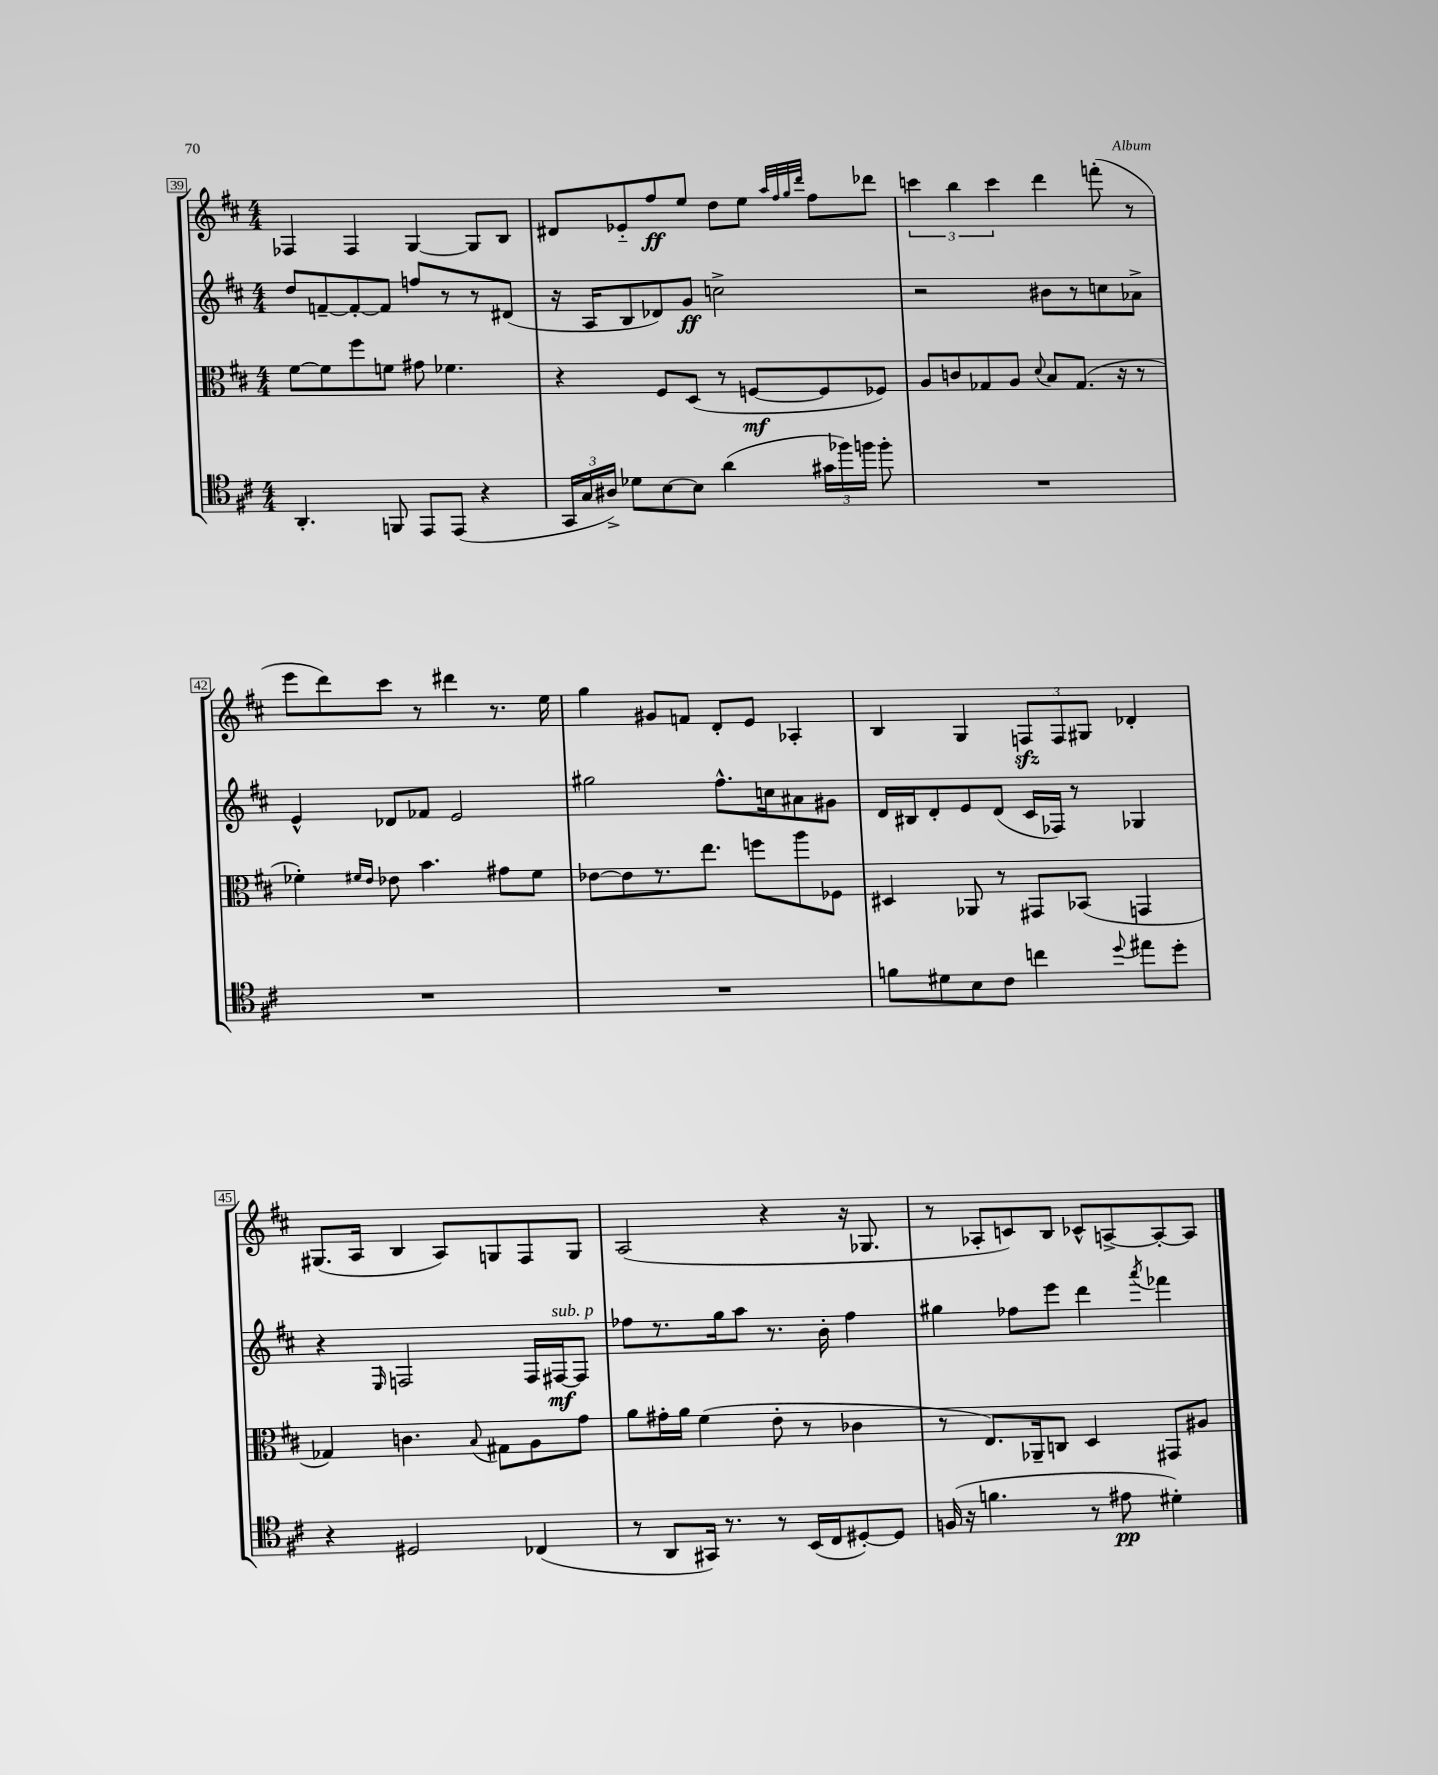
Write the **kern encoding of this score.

**kern	**dynam	**kern	**dynam	**kern	**dynam	**kern	**dynam
*part4	*part4	*part3	*part3	*part2	*part2	*part1	*part1
*staff4	*staff4	*staff3	*staff3	*staff2	*staff2	*staff1	*staff1
*clefC4	*	*clefC3	*	*clefG2	*	*clefG2	*
*k[f#c#]	*	*k[f#c#]	*	*k[f#c#]	*	*k[f#c#]	*
*M4/4	*	*M4/4	*	*M4/4	*	*M4/4	*
=39	=39	=39	=39	=39	=39	=39	=39
4.AA'/	.	[8f#\L	.	8dd/L	.	4F-X/	.
.	.	8f#\]	.	[8fn~/	.	.	.
.	.	8ff#\	.	8f'/_	.	4F-/	.
8FFn/	.	8fn\J	.	8f/J]	.	.	.
8EE/L	.	8g#X\	.	8ffn/L	.	[4G/	.
(8EE/J	.	4.f-X\	.	8r	.	.	.
4r	.	.	.	8r	.	8G/L]	.
.	.	.	.	(8d#X/J	.	8B/J	.
=40	=40	=40	=40	=40	=40	=40	=40
24GG/LL	.	4r	.	16r	.	8d#X/L	.
24G/	.	.	.	.	.	.	.
.	.	.	.	16A/KL	.	.	.
24A#X^/JJ)	.	.	.	.	.	.	.
8d-X\L	.	.	.	8B/	.	8e-X/	.
[8B\	.	8F#/L	.	8d-X/)	.	8ff#/	ff
8B\J]	.	(8D/J	.	8g/J	ff	8ee/J	.
(4a\	.	8r	.	2ccn^\	.	8dd\L	.
.	.	[8Fn/L	mf	.	.	8ee\J	.
.	.	.	.	.	.	32qqaa/LLL	.
.	.	.	.	.	.	32qqff#/	.
.	.	.	.	.	.	32qqgg/	.
.	.	.	.	.	.	32qqddd/JJJ	.
24g#X\LL	.	8F/]	.	.	.	8ff#\L	.
24ff-X\)	.	.	.	.	.	.	.
24ffn\JJ	.	.	.	.	.	.	.
8ff'\	.	8F-X/J)	.	.	.	8ddd-X\J	.
=41	=41	=41	=41	=41	=41	=41	=41
1r	.	8A/L	.	2r	.	6cccn\	.
.	.	8cn/	.	.	.	.	.
.	.	.	.	.	.	6bb\	.
.	.	8G-X/	.	.	.	.	.
.	.	.	.	.	.	6ccc\	.
.	.	8A/J	.	.	.	.	.
.	.	8qqd/	.	.	.	.	.
.	.	8B/L	.	8b#X\L	.	4ddd\	.
.	.	(8.G-/J	.	8r	.	.	.
.	.	.	.	8ccn\	.	(8fffn'\	.
.	.	16r	.	.	.	.	.
.	.	8r	.	8a-X^\J	.	8r	.
!!LO:LB:g=z
=42	=42	=42	=42	=42	=42	=42	=42
1r	.	4f-X'\)	.	4e^^/	.	8eee\L	.
.	.	.	.	.	.	8ddd\)	.
.	.	16qqf#X/LL	.	.	.	.	.
.	.	16qqe/JJ	.	.	.	.	.
.	.	8e-X\	.	8d-X/L	.	8ccc#\J	.
.	.	4.b\	.	8f-X/J	.	8r	.
.	.	.	.	2e/	.	4ddd#X\	.
.	.	8g#X\L	.	.	.	8.r	.
.	.	8f#\J	.	.	.	.	.
.	.	.	.	.	.	16ee\	.
=43	=43	=43	=43	=43	=43	=43	=43
1r	.	[8e-X\L	.	2gg#X\	.	4gg\	.
.	.	8e-\]	.	.	.	.	.
.	.	8.r	.	.	.	8g#X/L	.
.	.	.	.	.	.	8fn/J	.
.	.	8.ee\J	.	.	.	.	.
.	.	.	.	8.ff#^^\L	.	8d'/L	.
.	.	8ffn\L	.	.	.	8e/J	.
.	.	.	.	16ccn\k	.	.	.
.	.	8aa\	.	8a#X\	.	4A-X'/	.
.	.	8F-X\J	.	8g#X\J	.	.	.
=44	=44	=44	=44	=44	=44	=44	=44
8fn\L	.	4D#X/	.	16d/LL	.	4B/	.
.	.	.	.	16B#X/J	.	.	.
8d#X\	.	.	.	8d'/	.	.	.
8B\	.	8AA-X/	.	8e/	.	4G/	.
8c#\J	.	8r	.	(8d/J	.	.	.
4ccn\	.	8GG#X/L	.	16c#/LL	.	12Fnzz/L	.
.	.	.	.	16F-X/JJ)	.	.	.
.	.	.	.	.	.	12F/	.
.	.	(8BB-X/J	.	8r	.	.	.
.	.	.	.	.	.	12G#X/J	.
8qqdd/	.	.	.	.	.	.	.
8ee#X\L	.	4GGn/	.	4G-X/	.	4d-X'/	.
8dd'\J	.	.	.	.	.	.	.
!!LO:LB:g=z
=45	=45	=45	=45	=45	=45	=45	=45
4r	.	4G-X/)	.	4r	.	(8.G#X/L	.
.	.	.	.	.	.	16A/Jk	.
.	.	.	.	16qqE/	.	.	.
2D#X/	.	4.cn\	.	2Fn/	.	4B/	.
.	.	.	.	.	.	8A/L)	.
.	.	8qqB/	.	.	.	.	.
.	.	8G#X\L	.	.	.	8Gn/	.
(4C-X/	.	8A\	.	16F/LL	.	8F#/	.
!	!	!	!	!LO:TX:a:i:t=sub. p	!	!	!
.	.	.	.	[16F#X/J	mf	.	.
.	.	8g\J	.	8F#/J]	.	8G/J	.
=46	=46	=46	=46	=46	=46	=46	=46
8r	.	8a\L	.	8ff-X\L	.	(2A/	.
8AA/L	.	16g#X'\L	.	8.r	.	.	.
.	.	16a\JJ	.	.	.	.	.
16GG#X/Jk)	.	(4f#\	.	.	.	.	.
8.r	.	.	.	16gg\k	.	.	.
.	.	.	.	8aa\J	.	.	.
8r	.	8e'\	.	8.r	.	4r	.
(16BB/LL	.	8r	.	.	.	.	.
16C#/J	.	.	.	16b'\	.	.	.
[8D#X'/)	.	4c-X\	.	4ff-\	.	16r	.
.	.	.	.	.	.	8.G-X/	.
8D#/J]	.	.	.	.	.	.	.
=47	=47	=47	=47	=47	=47	=47	=47
(16Fn/	.	8r	.	4gg#X\	.	8r	.
16r	.	.	.	.	.	.	.
4.fn\	.	8.E/L)	.	.	.	8A-X'/L	.
.	.	.	.	8ff-X\L	.	8cn/)	.
.	.	16AA-X~/k	.	.	.	.	.
.	.	8Cn/J	.	8eee\J	.	8B/J	.
8r	.	4D/	.	4ddd\	.	8c-X^^/L	.
8e#X\	pp	.	.	.	.	[8An^/	.
.	.	.	.	8qaaa/	.	.	.
4d#X'\)	.	8GG#X/L	.	4fff-X\	.	8A'/_	.
.	.	8A#X/J	.	.	.	8A/J]	.
==	==	==	==	==	==	==	==
*-	*-	*-	*-	*-	*-	*-	*-
